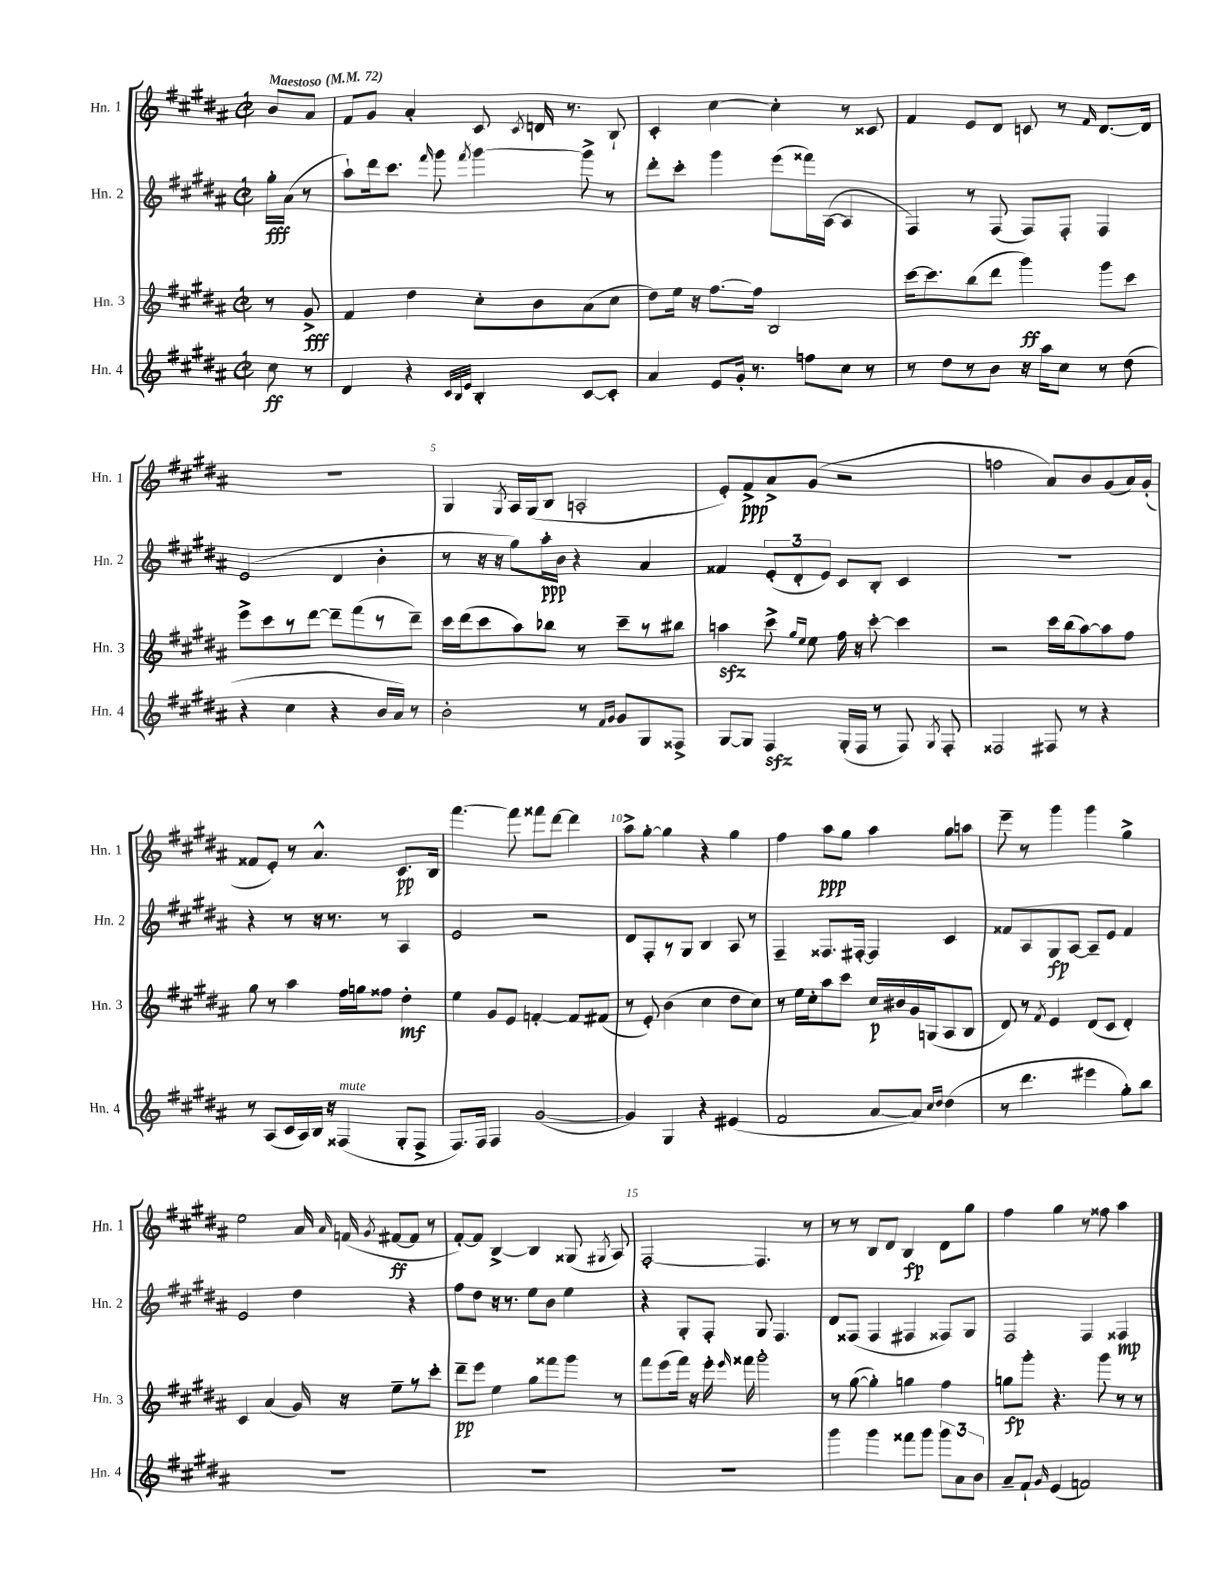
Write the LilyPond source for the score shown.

<<
\new StaffGroup <<
\new Staff = "s0" \with { instrumentName = "Hn. 1" shortInstrumentName = "Hn. 1" } {
    \clef treble \key b \major \defaultTimeSignature \time 2/2 \partial 4 \tempo "Maestoso" 4 = 72
    \autoBeamOff b'8[ ais'8] |
    fis'8[ gis'8] ais'4-. cis'8 \acciaccatura { cis'8 } d'16 r8. b8-! |
    cis'4-. cis''4~ cis''4-. r8 cisis'8 |
    fis'4 e'8[ dis'8] c'8 r8 \grace { fis'16 } dis'8.[~ dis'16] |
    R1 |
    gis4 \acciaccatura { gis8 } ais16[ gis16( b8] a2-. |
    e'8[-.) fis'8->\ppp ais'8-> gis'8]( r2 |
    f''2 ais'8[) b'8 gis'8( ais'16) gis'16]-.( |
    fisis'8[ e'8]-.) r8 ais'4.-^ cis'8.[\pp b16] |
    fis'''4.~ fis'''8 fisis'''8[ dis'''8]~ dis'''4 |
    ais''8[-> gis''8]~-. gis''4 r4 gis''4 |
    fis''4 ais''8[\ppp gis''8] ais''4 gis''8[ a''8] |
    e'''8-- r8 gis'''4 gis'''4 gis''4-> |
    e''2 ais'16 \grace { ais'16 } f'16( \acciaccatura { gis'8 } fis'8[~\ff fis'8] r8 |
    fis'8[~-.) fis'8] b4~-> b4 gisis8( \acciaccatura { gis8 } ais8) |
    fis2~-. fis4. r8 |
    r8 r8 b8[ dis'8] b4\fp dis'8[ gis''8] |
    fis''4 gis''4 r8 fisis''8 ais''4 \bar "|." |
}
\new Staff = "s1" \with { instrumentName = "Hn. 2" shortInstrumentName = "Hn. 2" } {
    \clef treble \key b \major \defaultTimeSignature \time 2/2 \partial 4
    \autoBeamOff gis''16[-.\fff ais'16]( r8 |
    ais''8[-!) dis'''16 cis'''8.] \grace { fis'''16 } gis'''8 \acciaccatura { fis'''8 } gis'''4~ gis'''8-> r8 |
    dis'''8[-. cis'''8]-. gis'''4 e'''8[( fisis'''16) ais16]~( ais4 |
    fis4) r8 fis8( fis8[) fis8]-. fis4 |
    e'2( dis'4 b'4-. |
    r8 r16 r16 gis''8[) ais''16-.\ppp b'16] r4 ais'4 |
    fisis'4 \tuplet 3/2 { e'8[-.( dis'8-. e'8]) } cis'8[ b8]-. cis'4 |
    R1 |
    r4 r8 r16 r8. r8 ais4 |
    e'2 r2 |
    dis'8[ fis8-. r8 gis8] b4 ais8 r8 |
    fis4-- fisis8.[ fis16]~-. fis4 cis'4 |
    fisis'8[ ais8 gis8\fp ais8]~ ais8[-- e'8] fisis'4 |
    e'2 dis''4 r4 |
    fis''8[ dis''8] r16 r8. e''8[ b'8] e''4 |
    r4 gis8[-. fis8]-. gis8 fis4. |
    dis'8[ fisis8]( fisis4 fis4 fisis8[) gis8] |
    fis2 fis4 fisis4\mp \bar "|." |
}
\new Staff = "s2" \with { instrumentName = "Hn. 3" shortInstrumentName = "Hn. 3" } {
    \clef treble \key b \major \defaultTimeSignature \time 2/2 \partial 4
    \autoBeamOff r8 gis'8->\fff |
    fis'4 dis''4 cis''8[-. b'8 ais'8( cis''8] |
    dis''8[) e''16] r16 fis''8.[~ fis''16] b2 |
    cis'''16[~ cis'''8. b''8( dis'''8] gis'''4\ff) gis'''8[ cis'''8] |
    e'''8[-> cis'''8 r8 dis'''8]~ dis'''8[-- fis'''8( r8 dis'''8]--) |
    cis'''16[ dis'''16( cis'''8 ais''8) bes''8] r8 cis'''8[-- r8 bis''8] |
    a''4\sfz cis'''8-> \grace { gis''16[ e''16] } e''8 fis''16 r16 cis'''8~-. cis'''4 |
    r2 cis'''16[ b''16( ais''8~) ais''8 fis''8] |
    gis''8 r8 ais''4 fis''16[ g''16 fisis''8] dis''4-.\mf |
    e''4 gis'8[ e'8] f'4~-. f'8[ fis'8]( |
    r8 e'8-.) b'4( cis''4 dis''8[ cis''8]) |
    r8 e''16[ cis''16-. ais''8 cis'''8] cis''16[\p bis'16 gis'16 g16( ais8 b8] |
    dis'8) r8 \acciaccatura { fis'8 } e'4 dis'8[( cis'8] dis'4-.) |
    cis'4 ais'4( gis'16) r16 e''8[-- r8 cis'''8]-. |
    dis'''8[--\pp e'''8] e''4 gis''8[ fisis'''8 gis'''8] r8 |
    fis'''8[ e'''8( fis'''16]) r16 e'''16-. \grace { e'''16 } fisis'''16 gis'''2-. |
    r8 gis''8~( gis''4-.) g''4 fis''4 |
    g''8[\fp gis'''8]-. r4. gis'''8 r8 r8 \bar "|." |
}
\new Staff = "s3" \with { instrumentName = "Hn. 4" shortInstrumentName = "Hn. 4" } {
    \clef treble \key b \major \defaultTimeSignature \time 2/2 \partial 4
    \autoBeamOff cis''8\ff r8 |
    dis'4 r4 \grace { cis'32[ b32 e'32] } b4-. cis'8[~ cis'8]-. |
    ais'4 e'8[ gis'16]-. r8. f''8[ cis''8] r8 |
    r8 dis''8[ r8 b'8] r16 ais''16[ cis''8] r8 dis''8( |
    r4 cis''4 r4 b'16[ ais'16]) r8 |
    b'2-. r8 \grace { fis'16[ gis'16] } gis'8[ gis8 fisis8]-> |
    gis8[~ gis8] fis4\sfz gis16[-.( fis16] r8 fis8) \acciaccatura { gis8 } fis8-. |
    fisis2 fis8 r8 r4 |
    r8 ais8[( cis'16 ais16) b16] r16 fisis4^\markup { \italic "mute" }( gis8[-. fisis8]-> |
    fis8.[) fis16] fis4 gis'2~( |
    gis'4) gis4 r4 eis'4( |
    fis'2 ais'8[~ ais'8]) \grace { cis''16[ dis''16] } dis''4( |
    r8 dis'''4. eis'''4 gis''8[-.) b''8] |
    R1 |
    R1 |
    R1 |
    gis'''4 gis'''4 fisis'''8[ gis'''8] \tuplet 3/2 { gis'''8[ ais'8 b'8] } |
    ais'8[-- fis'8]-! \grace { gis'16 } e'4( f'2) \bar "|." |
}
>>
>>
\layout { \context { \Score \override BarNumber.break-visibility = ##(#f #t #t) barNumberVisibility = #(every-nth-bar-number-visible 5) } }
